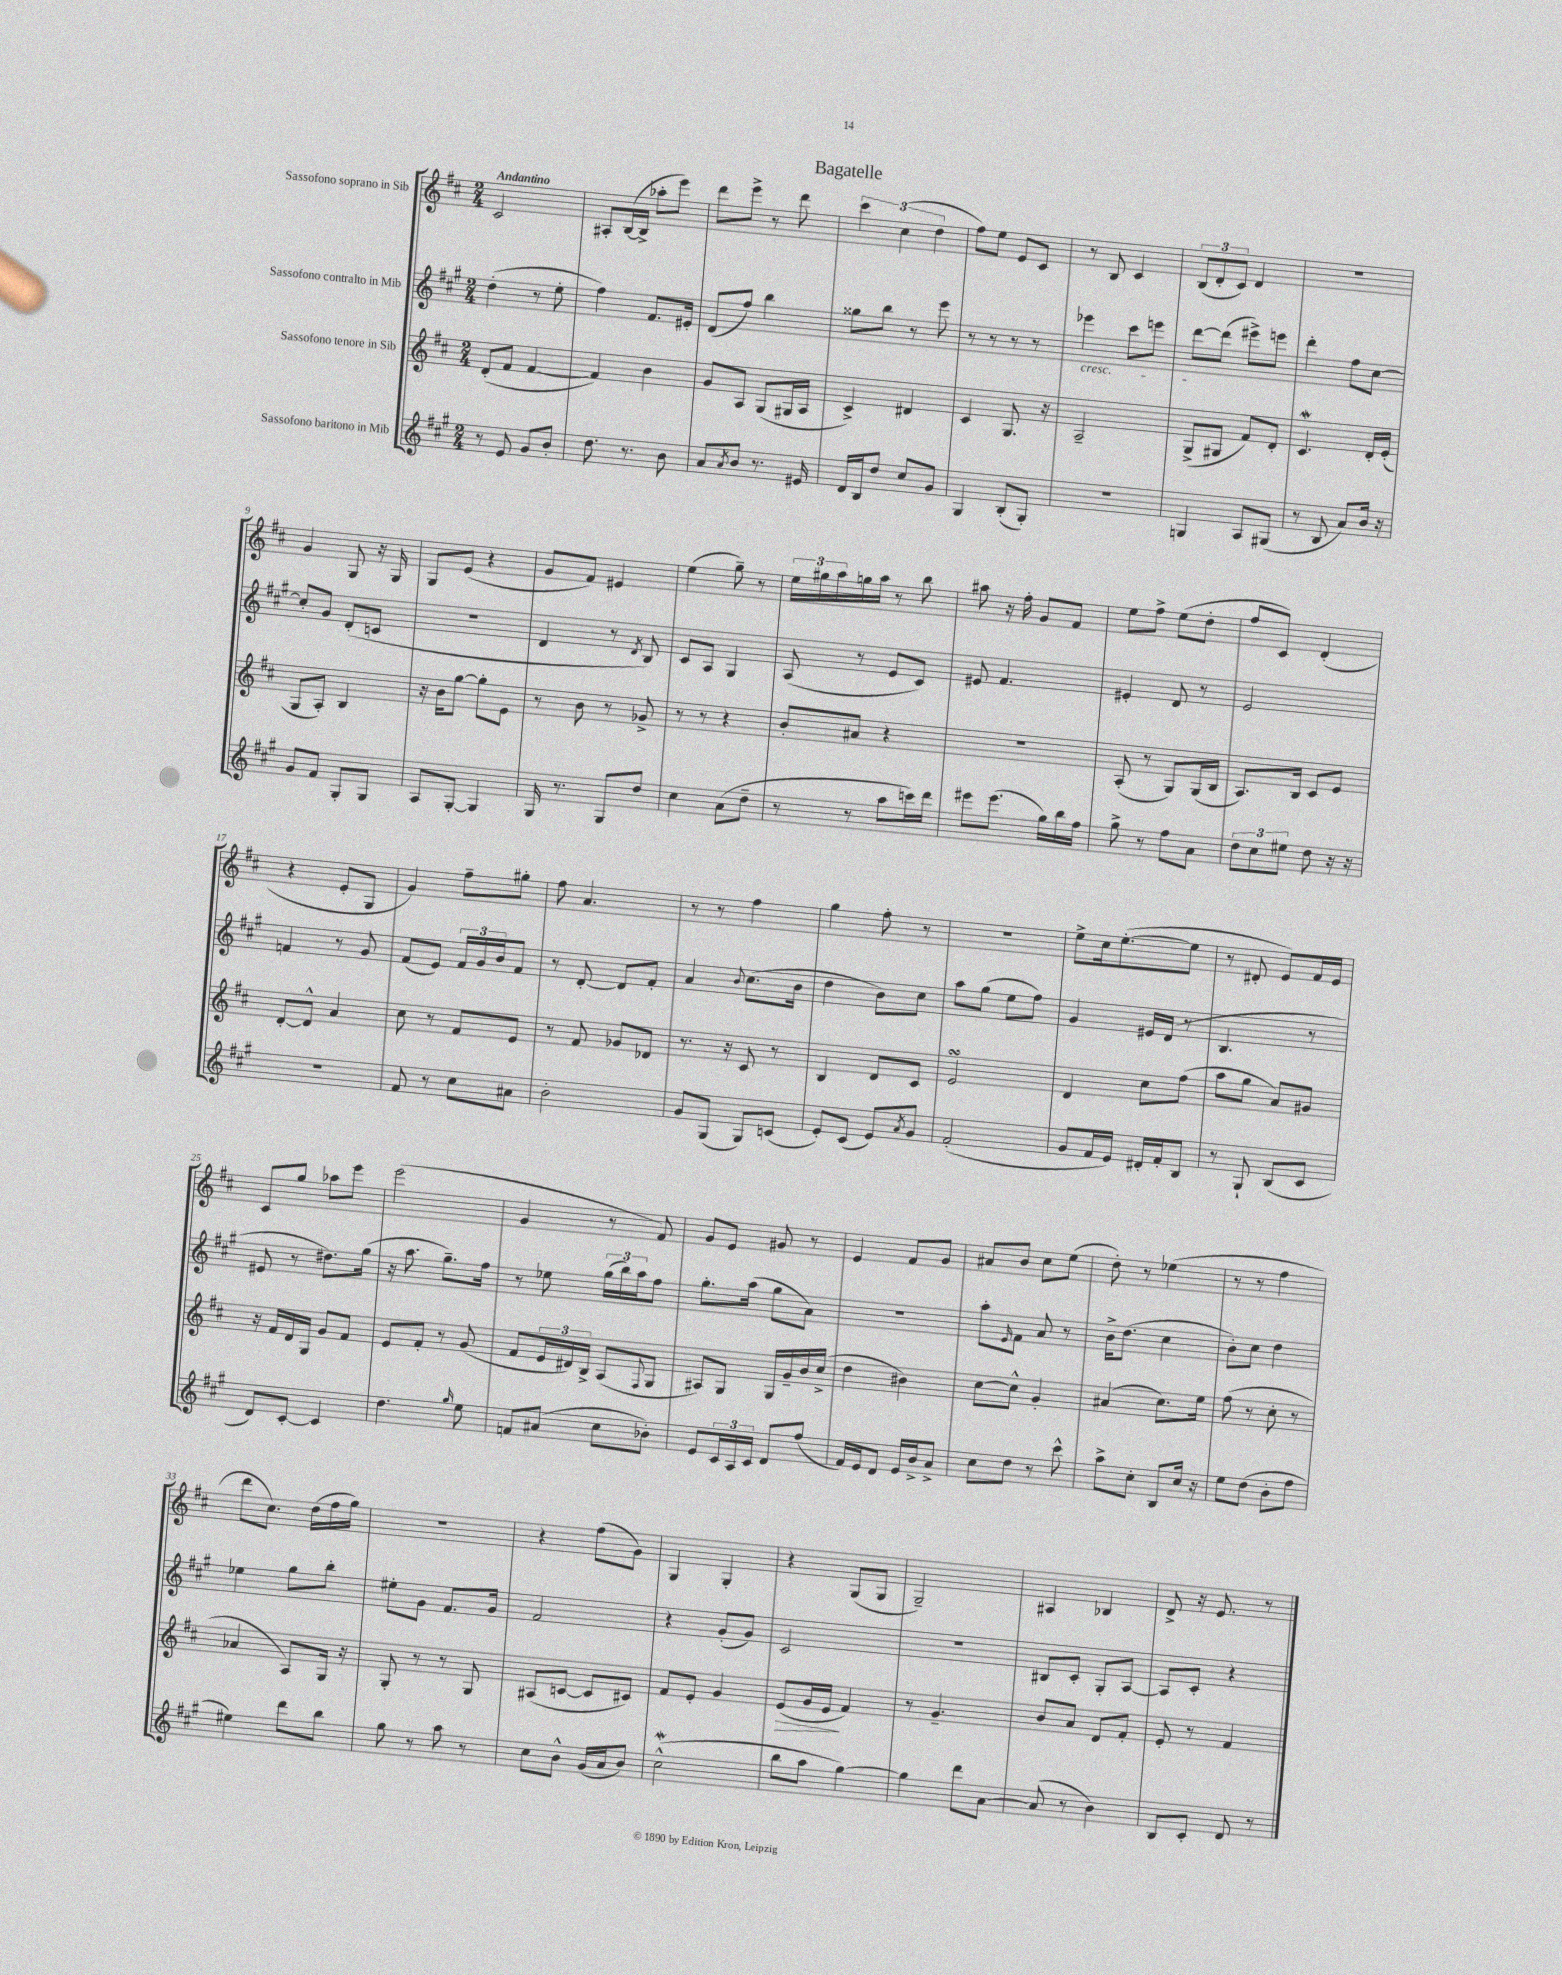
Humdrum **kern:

**kern	**kern	**dynam	**kern	**kern
*part4	*part3	*part3	*part2	*part1
*staff4	*staff3	*staff3	*staff2	*staff1
*I"Sassofono baritono in Mib	*I"Sassofono tenore in Sib	*	*I"Sassofono contralto in Mib	*I"Sassofono soprano in Sib
*clefG2	*clefG2	*	*clefG2	*clefG2
*k[f#c#g#]	*k[f#c#]	*	*k[f#c#g#]	*k[f#c#]
*M2/4	*M2/4	*	*M2/4	*M2/4
=1	=1	=1	=1	=1
!	!	!	!	!LO:TX:a:B:t=Andantino
8r	(8d'/L	.	(4dd'\	2c#/
8e/	8f#/J	.	.	.
8g#/L	[4f#/	.	8r	.
8b'/J	.	.	8ee'\	.
=2	=2	=2	=2	=2
8.dd\	4f#/])	.	4ff#\)	8A#X'/L
.	.	.	.	([16B/L
8.r	.	.	.	16B^/JJ]
.	4b\	.	8.f#/L	8aa-X'\L
8b\	.	.	.	8eee\J)
.	.	.	16e#X'/Jk	.
=3	=3	=3	=3	=3
8a/L	8g/L	.	(8d/L	8ddd\L
8qa/	.	.	.	.
8b/J	8A/J	.	8ff#/J)	8eee^\J
8.r	(8G/L	.	4bb\	8r
.	16G#X/L	.	.	8ddd\
16e#X/	16A/JJ	.	.	.
=4	=4	=4	=4	=4
16d/LL	4c#^/)	.	8gg##X\L	6ccc#\
16B/J	.	.	.	.
8dd/J	.	.	8bb\J	.
.	.	.	.	(6cc#\
8cc#/L	4d#X/	.	8r	.
.	.	.	.	6dd\
8g#/J	.	.	8eee\	.
=5	=5	=5	=5	=5
4G#/	4c#/	.	8r	8ff#\L)
.	.	.	8r	8ee\J
(8B'/L	8.G/	.	8r	8e/L
8G#'/J)	.	.	8r	8c#/J
.	16r	.	.	.
=6	=6	=6	=6	=6
!	!	!	!LO:TX:b:i:t=cresc.	!
2r	2A~/	.	4eee-X\	8r
.	.	.	.	8B/
.	.	.	8ccc#\L	4c#/
.	.	.	8eeen\J	.
=7	=7	=7	=7	=7
4Gn/	(8G^/L	.	[8ddd\L	(12B/L
.	.	.	.	12d'/
.	8G#X/J	.	(8ddd\J]	.
.	.	.	.	12c#/J)
8A/L	8f#/L)	.	8eee#X^\L)	4d/
(8G#X/J	8d'/J	.	8eeen\J	.
=8	=8	=8	=8	=8
8r	4.c#W/	.	4ddd'\	2r
8B/	.	.	.	.
8a/L)	.	.	8ff#\L	.
16b/Jk	16d'/LL	.	[8cc#\J	.
16r	(16e'/JJ	.	.	.
!!LO:LB:g=z
=9	=9	=9	=9	=9
8g#/L	8G/L	.	8cc#'/L]	4g/
8f#/J	8A'/J)	.	8g#/J	.
8G#'/L	4B/	.	(8d'/L	8G/
8G#/J	.	.	8cn/J	16r
.	.	.	.	16G/
=10	=10	=10	=10	=10
8A/L	16r	.	2r	8G/L
.	16b\KL	.	.	.
[8G#'/J	[8gg\J	.	.	(8e/J
4G#/]	8gg'\L]	.	.	4r
.	8e\J	.	.	.
=11	=11	=11	=11	=11
16G#/	8r	.	4d/	8g/L
8.r	.	.	.	.
.	8b\	.	.	8f#/J)
8G#/L	8r	.	8r	4e#X/
.	.	.	8qd/	.
8dd/J	8g-X^/	.	8B/)	.
=12	=12	=12	=12	=12
4cc#\	8r	.	8c#/L	(4ee\
.	8r	.	8A/J	.
(8a\L	4r	.	4G#/	8gg~\)
8dd~\J	.	.	.	8r
=13	=13	=13	=13	=13
8r	8b'/L	.	(8A/	24ee\LL
.	.	.	.	24gg#X\
.	.	.	.	24aa\
8r	8a#X/J	.	8r	16ggn\
.	.	.	.	16aa\JJ
8aa\L	4r	.	8e/L	8r
16cccn\L)	.	.	8c#/J)	8bb\
16ddd\JJ	.	.	.	.
=14	=14	=14	=14	=14
8eee#X\L	2r	.	8e#X/	8aa#X\
(8.eee#\J	.	.	4.f#/	16r
.	.	.	.	16ff#'\
.	.	.	.	8g/L
16gg#\LL)	.	.	.	.
16bb\	.	.	.	8f#/J
16ff#\JJ	.	.	.	.
=15	=15	=15	=15	=15
8gg#^\	(8A'/	.	4e#X'/	8ee\L
8r	8r	.	.	8ff#^\J
8ff#\L	8G/L)	.	8d/	(8ee\L
8a\J	(16G/L	.	8r	8dd'\J
.	16B/JJ	.	.	.
=16	=16	=16	=16	=16
12dd\L	8.A/L)	.	2e/	8ff#/L
12cc#\	.	.	.	.
.	.	.	.	8c#/J)
12ee#X\J	.	.	.	.
.	16B/Jk	.	.	.
8dd\	8c#/L	.	.	(4d'/
16r	8e/J	.	.	.
16r	.	.	.	.
!!LO:LB:g=z
=17	=17	=17	=17	=17
2r	[8d'/L	.	4fn/	4r
.	8d^^/J]	.	.	.
.	4a/	.	8r	8e'/L
.	.	.	8g#/	8G/J
=18	=18	=18	=18	=18
8f#/	8cc#\	.	(8f#/L	4g/)
8r	8r	.	8e/J)	.
8cc#\L	8f#/L	.	24f#/LL	8ff#~\L
.	.	.	24g#/	.
.	.	.	24b/J	.
8a#X\J	8e/J	.	8f#/J	8gg#X'\J
=19	=19	=19	=19	=19
2b'\	8r	.	8r	8ff#\
.	8f#/	.	[8d'/	4.a/
.	8g-X/L	.	8d/L]	.
.	8d-X/J	.	8f#'/J	.
=20	=20	=20	=20	=20
8g#/L	8.r	.	4a/	8r
(8G#/J	.	.	.	8r
.	16r	.	.	.
.	.	.	8qqb/	.
8G#/L)	8c#/	.	(8.cc#\L	4ff#\
(8cn/J	8r	.	.	.
.	.	.	16b\Jk	.
=21	=21	=21	=21	=21
8e'/L)	4B/	.	4dd\	4gg\
(8c#/J	.	.	.	.
8e/L)	8d/L	.	8b\L)	8ff#'\
8qa/	.	.	.	.
8g#/J	8c#/J	.	8cc#\J	8r
=22	=22	=22	=22	=22
(2f#'/	2esSSS/	.	8aa\L	2r
.	.	.	(8gg#\J	.
.	.	.	8ee\L	.
.	.	.	8ff#\J)	.
=23	=23	=23	=23	=23
8g#/L	4d/	.	4g#/	8ee^\L
16f#/L	.	.	.	16cc#\k
16e/JJ)	.	.	.	([8.ee'\
16d#X'/LL	8cc#\L	.	16e#X/LL	.
16f#'/J	.	.	(16d/JJ	.
8B/J	(8ff#\J	.	8r	8ee\J]
=24	=24	=24	=24	=24
8r	8aa\L	.	4.B/	8r
8G#`/	8gg\J	.	.	8d#X'/
(8B/L	8a/L)	.	.	8e/L)
8c#/J	8g#X/J	.	8r	16f#/L
.	.	.	.	16e/JJ
!!LO:LB:g=z
=25	=25	=25	=25	=25
8d/L)	16r	.	8e#X/	8c#/L
.	16f#/LL	.	.	.
[8c#'/J	16d/	.	8r	8gg/J
.	16G/JJ	.	.	.
4c#/]	8g/L	.	8.dd#X\L)	8aa-X\L
.	8f#/J	.	.	8eee\J
.	.	.	(16gg#\Jk	.
=26	=26	=26	=26	=26
4.dd\	8e/L	.	16r	(2eee\
.	.	.	8.aa\	.
.	8f#'/J	.	.	.
.	8r	.	8.gg#~\L)	.
16qqgg#/	.	.	.	.
8ee\	(8g/	.	.	.
.	.	.	16ff#\Jk	.
=27	=27	=27	=27	=27
8fn/L	8f#/L	.	8r	4g/
(8a#X/J	24e/L	.	8ee-X\	.
.	24d#X/)	.	.	.
.	24B^/JJ	.	.	.
8cc#\L	(8A/L	.	(24gg#\LL	8r
.	.	.	24bb\)	.
.	.	.	24aa\J	.
.	8qqF#/	.	.	.
8b-X'\J)	8G/J	.	8ff#\J	8f#/)
=28	=28	=28	=28	=28
8e/L	8A#X/L)	.	8.gg#'\L	8g/L
24c#/L	8G/J	.	.	8e/J
24A/	.	.	.	.
.	.	.	(16aa\Jk	.
24c#/JJ	.	.	.	.
8d/L	16G/LL	.	8gg#\L	8g#X/
.	16g~/	.	.	.
(8ff#/J	16b/	.	8a\J)	8r
.	(16cc#^/JJ	.	.	.
=29	=29	=29	=29	=29
16f#/LL)	4dd\	.	2r	4e/
16e/J	.	.	.	.
8d/J	.	.	.	.
16e/LL	4b#X\)	.	.	8f#/L
16b^/J	.	.	.	.
8a^/J	.	.	.	8g/J
=30	=30	=30	=30	=30
8cc#\L	[8cc#\L	.	8aa'\L	8a#X/L
.	.	.	16qqe/	.
8dd\J	8cc#^^\J]	.	8f#\J	8b/J
8r	4g'/	.	8a/	8cc#\L
8ccc#^^\	.	.	8r	(8ee\J
=31	=31	=31	=31	=31
8aa^\L	(4a#X/	.	16b^\KL	8dd'\)
.	.	.	(8.dd\J	.
8cc#'\J	.	.	.	8r
8B/L	8.cc#\L)	.	4cc#\	(4ee-X\
16cc#/Jk	.	.	.	.
16r	16ee\Jk	.	.	.
=32	=32	=32	=32	=32
8ee\L	(8ff#\	.	8b'\L)	8r
(8dd\J	8r	.	8cc#\J	8r
8b'\L	8cc#'\	.	4dd\	4ff#\
8ff#\J	8r	.	.	.
!!LO:LB:g=z
=33	=33	=33	=33	=33
4ee#X\)	4a-X/	.	4ee-X\	8ddd\L
.	.	.	.	8.cc#\J)
8ddd\L	8A/L)	.	8gg#\L	.
.	.	.	.	(16dd\LL
8bb\J	16G/Jk	.	8bb'\J	16ff#\
.	16r	.	.	16gg\JJ)
=34	=34	=34	=34	=34
8gg#\	8G'/	.	8ee#X'\L	2r
8r	8r	.	8g#\J	.
8aa\	8r	.	8.f#/L	.
8r	8G/	.	.	.
.	.	.	16g#/Jk	.
=35	=35	=35	=35	=35
8cc#\L	(8A#X/L	.	2f#/	4r
8b^^\J	[8cn/J	.	.	.
(16g#/LL	8c/L]	.	.	(8ff#\L
16a/J	.	.	.	.
8b/J)	8c#X/J)	.	.	8g\J)
=36	=36	=36	=36	=36
(2cc#W^^\	8f#/L	.	4r	4G/
.	8e'/J	.	.	.
.	4g/	.	(8g#'/L	4G'/
.	.	.	8g#/J)	.
=37	=37	=37	=37	=37
!	!	!LO:HP:b	!	!
8bb\L	(8e/L	>	2c#/	4r
8aa\J	16g/L	.	.	.
.	16e/JJ	.	.	.
[4gg#\)	4f#/)	]	.	(8G/L
.	.	.	.	8G/J
=38	=38	=38	=38	=38
4gg#\]	8r	.	2r	2G~/)
.	4.g~/	.	.	.
8ddd\L	.	.	.	.
[8a\J	.	.	.	.
=39	=39	=39	=39	=39
(8a/]	8b/L	.	8B#X/L	4A#X/
8r	8a/J	.	8c#'/J	.
4b\)	8d/L	.	8G#'/L	4B-X/
.	8f#'/J	.	[8A/J	.
=40	=40	=40	=40	=40
8B/L	8e'/	.	8A/L]	8d^/
8c#'/J	8r	.	8c#'/J	16r
.	.	.	.	8.e/
8d/	4f#/	.	4r	.
8r	.	.	.	8r
==	==	==	==	==
*-	*-	*-	*-	*-
